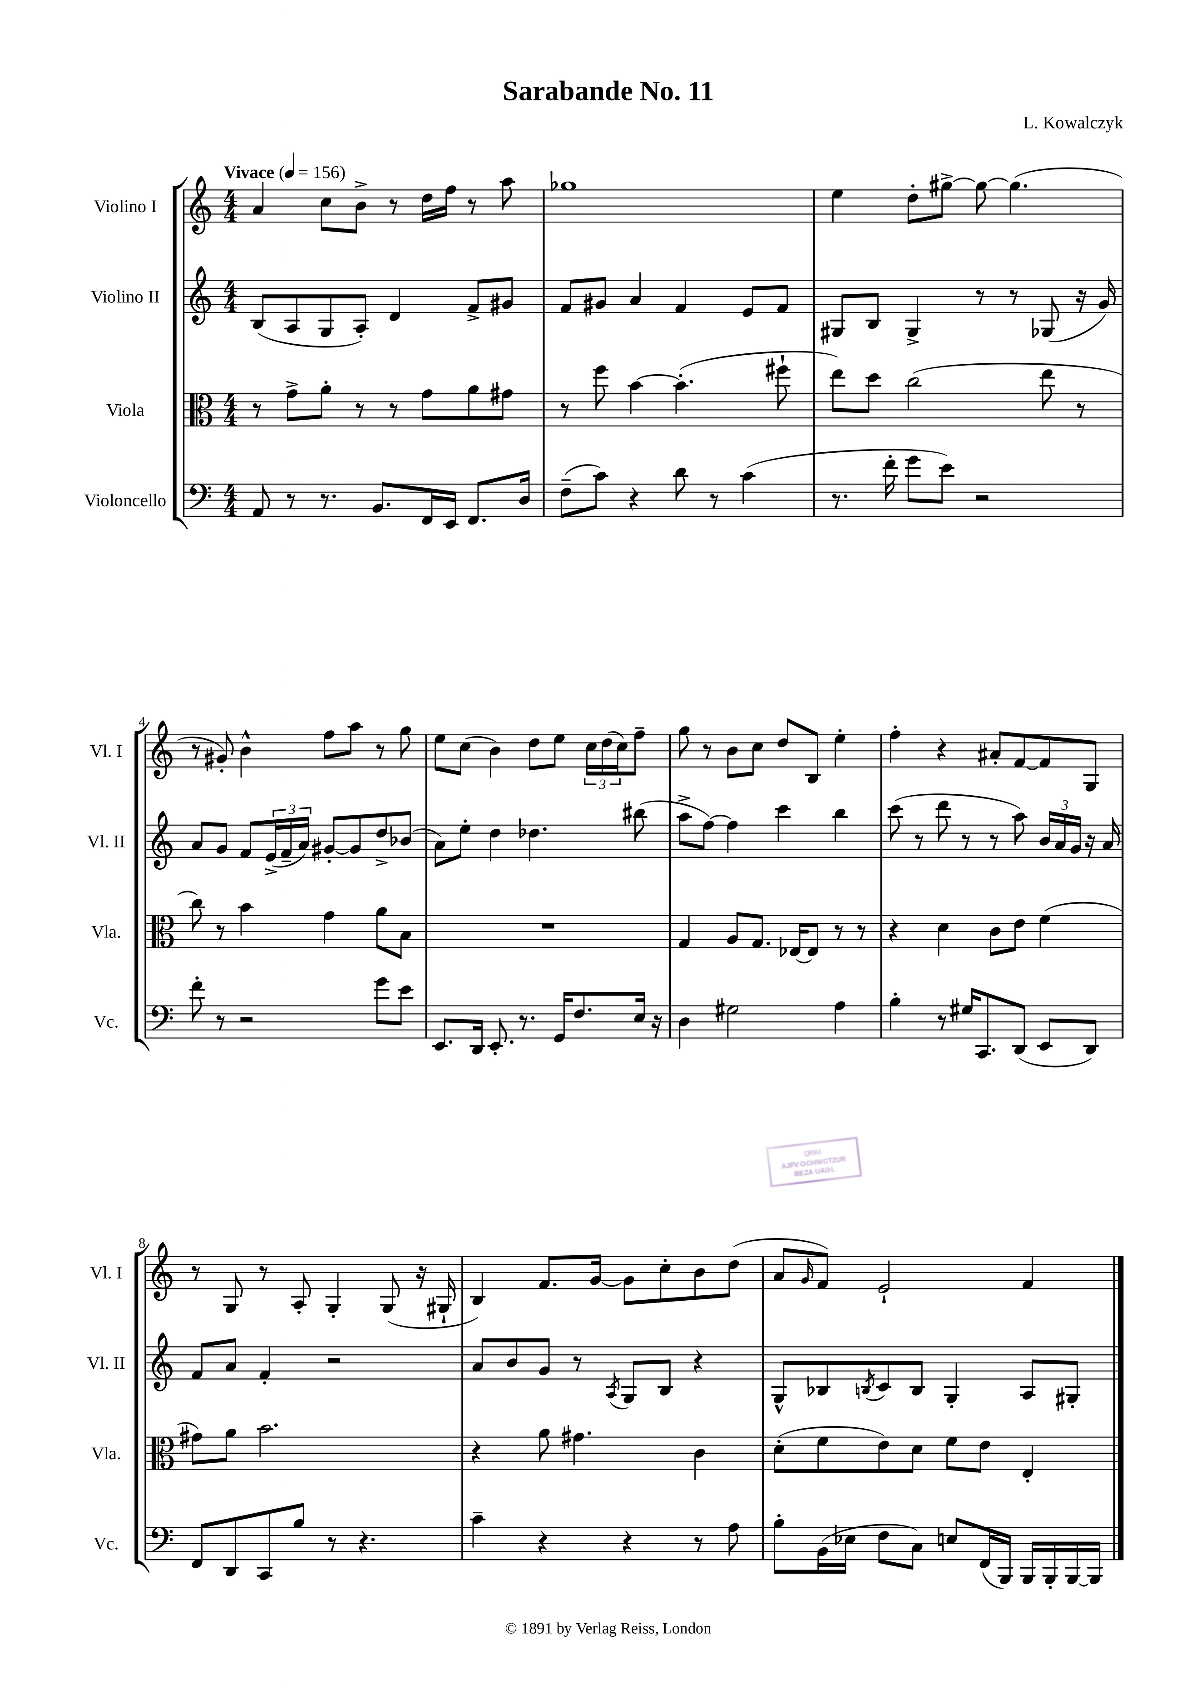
\header { title = "Sarabande No. 11" composer = "L. Kowalczyk" }
<<
\new StaffGroup <<
\new Staff = "s0" \with { instrumentName = "Violino I" shortInstrumentName = "Vl. I" } {
    \clef treble \key c \major \numericTimeSignature \time 4/4 \tempo "Vivace" 4 = 156
    a'4 c''8 b'8-> r8 d''16 f''16 r8 a''8 |
    ges''1 |
    e''4 d''8-. gis''8~-> gis''8~ gis''4.( |
    r8 gis'8-.) b'4-^ f''8 a''8 r8 g''8 |
    e''8 c''8( b'4) d''8 e''8 \tuplet 3/2 { c''16 d''16( c''16) } f''8-- |
    g''8 r8 b'8 c''8 d''8 b8 e''4-. |
    f''4-. r4 ais'8-. f'8~ f'8 g8 |
    r8 g8 r8 a8-. g4-. g8( r16 gis16-! |
    b4) f'8. g'16~ g'8 c''8-. b'8 d''8( |
    a'8 \grace { g'16 } f'8) e'2-! f'4 \bar "|." |
}
\new Staff = "s1" \with { instrumentName = "Violino II" shortInstrumentName = "Vl. II" } {
    \clef treble \key c \major \numericTimeSignature \time 4/4
    b8( a8 g8 a8-.) d'4 f'8-> gis'8 |
    f'8 gis'8 a'4 f'4 e'8 f'8 |
    gis8 b8 gis4-> r8 r8 ges8( r16 g'16) |
    a'8 g'8 f'8 \tuplet 3/2 { e'16->( f'16-- a'16) } gis'8~-. gis'8 d''8-> bes'8( |
    a'8) e''8-. d''4 des''4. bis''8( |
    a''8-> f''8~) f''4 c'''4 b''4 |
    c'''8( r8 d'''8 r8 r8 a''8) \tuplet 3/2 { b'16 a'16 g'16 } r16 a'16 |
    f'8 a'8 f'4-. r2 |
    a'8 b'8 g'8 r8 \acciaccatura { a8 } g8 b8 r4 |
    g8-^ bes8 \acciaccatura { b8 } c'8 b8 g4-. a8 gis8-. \bar "|." |
}
\new Staff = "s2" \with { instrumentName = "Viola" shortInstrumentName = "Vla." } {
    \clef alto \key c \major \numericTimeSignature \time 4/4
    r8 g'8-> a'8-. r8 r8 g'8 a'8 gis'8 |
    r8 f''8 b'4~ b'4.-.( fis''8-! |
    e''8) d''8 c''2( e''8 r8 |
    c''8) r8 b'4 g'4 a'8 b8 |
    R1 |
    g4 a8 g8. ees16~ ees8 r8 r8 |
    r4 d'4 c'8 e'8 f'4( |
    gis'8) a'8 b'2. |
    r4 a'8 gis'4. c'4 |
    d'8-.( f'8 e'8) d'8 f'8 e'8 e4-. \bar "|." |
}
\new Staff = "s3" \with { instrumentName = "Violoncello" shortInstrumentName = "Vc." } {
    \clef bass \key c \major \numericTimeSignature \time 4/4
    a,8 r8 r8. b,8. f,16 e,16 f,8. d16 |
    f8--( c'8) r4 d'8 r8 c'4( |
    r8. f'16-. g'8 e'8) r2 |
    f'8-. r8 r2 g'8 e'8 |
    e,8. d,16 e,8.-. r8. g,16 f8. e16 r16 |
    d4 gis2 a4 |
    b4-. r8 gis16 c,8. d,8( e,8 d,8) |
    f,8 d,8 c,8 b8 r8 r4. |
    c'4-- r4 r4 r8 a8 |
    b8-. b,16( ees16 f8 c8) e8 f,16( b,,16) b,,16 b,,16-. b,,16~ b,,16 \bar "|." |
}
>>
>>
